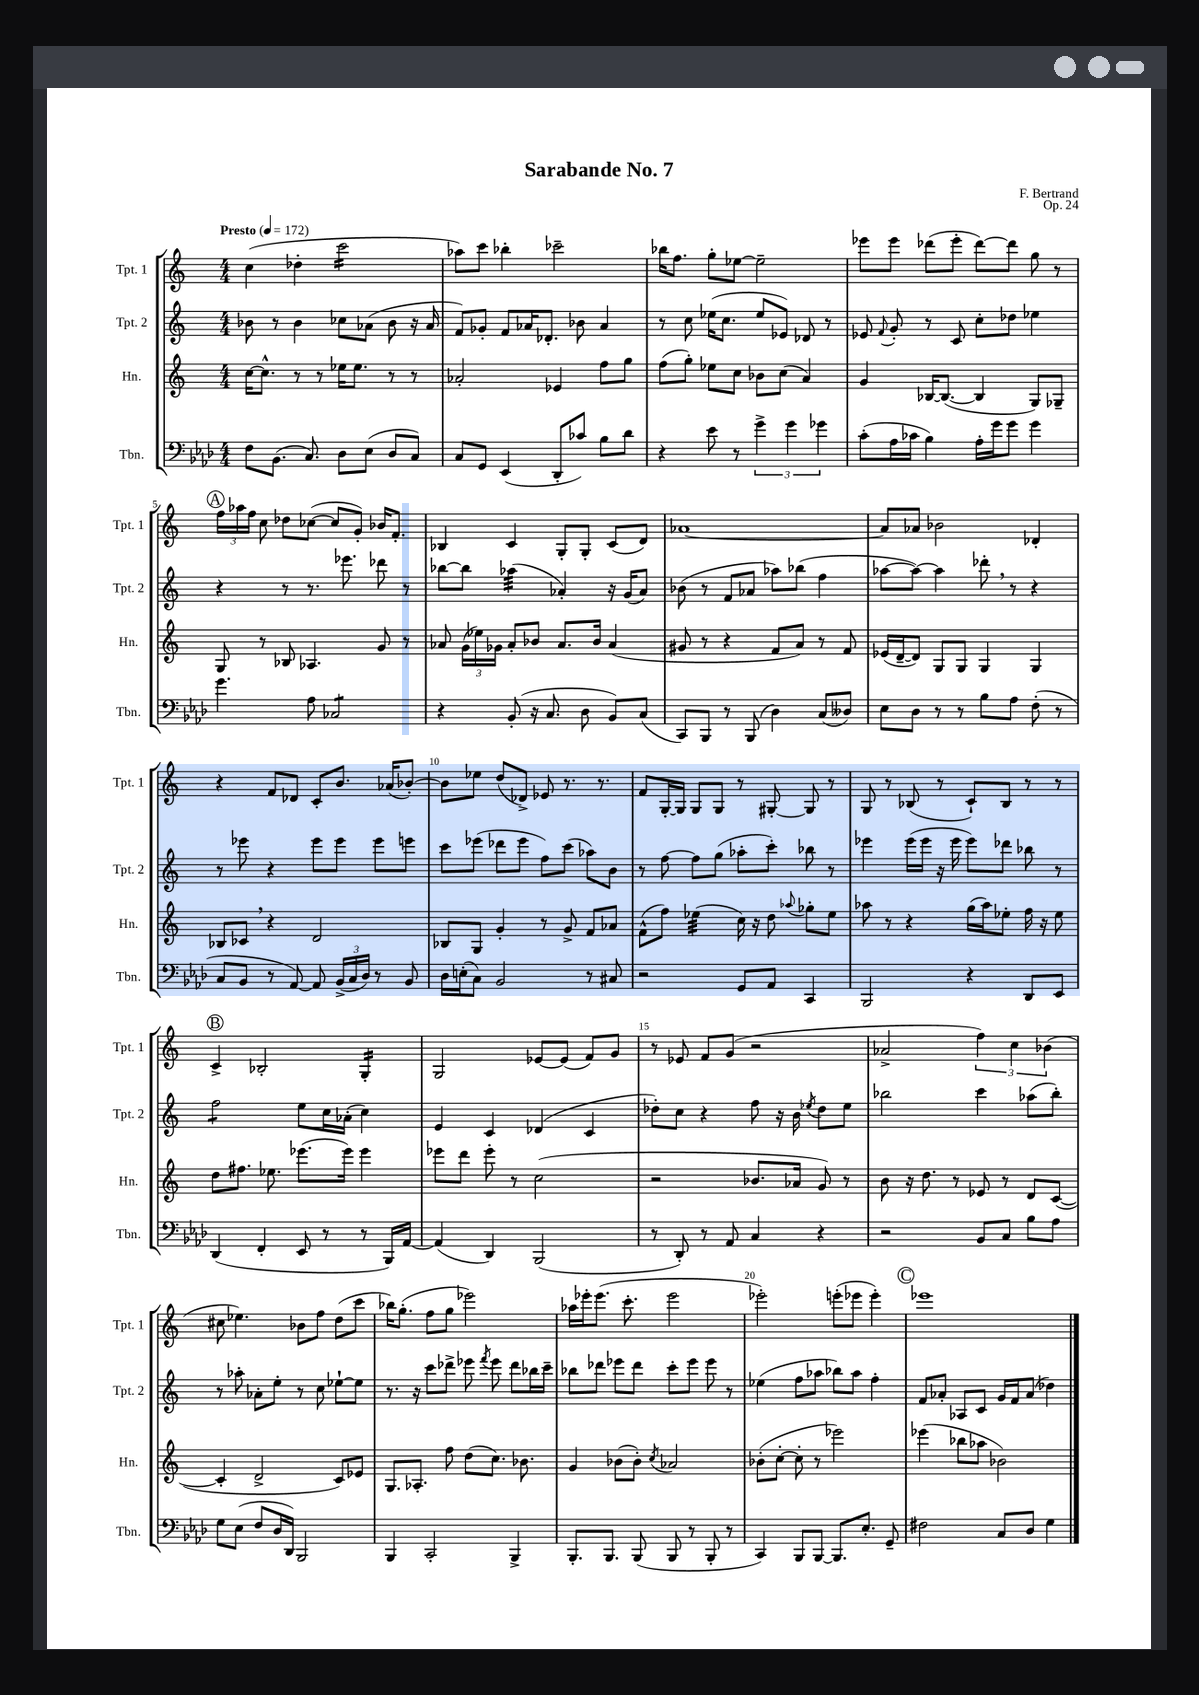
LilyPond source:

\header { title = "Sarabande No. 7" composer = "F. Bertrand" opus = "Op. 24" }
<<
\new StaffGroup <<
\new Staff = "s0" \with { instrumentName = "Tpt. 1" shortInstrumentName = "Tpt. 1" } {
    \clef treble \key c \major \numericTimeSignature \time 4/4 \tempo "Presto" 4 = 172
    \autoBeamOff c''4( des''4-. c'''2:16 |
    aes''8[) c'''8] bes''4-. ces'''2-- |
    bes''16[ f''8.] g''8[-. ees''8]~ ees''2-- |
    ees'''8[ ees'''8] des'''8[( ees'''8]-. des'''8[~) des'''8] g''8 r8 |
    \mark \markup { \circle "A" } \tuplet 3/2 { f''16[ aes''16 f''16] } c''8 des''8[ ces''8]~( ces''8[ g'8]-.) bes'16[ f'8.]-. |
    bes4 c'4 g8[-. g8]-. c'8[( d'8]) |
    aes'1~ |
    aes'8[ aes'8] bes'2 des'4-. |
    r4 f'8[ des'8] c'8[-. b'8.] aes'16[( bes'8]~-.) |
    bes'8[ ees''8] d''8[( des'8]->) ees'8 r8. r8. |
    f'8[ g16~-. g16] g8[ g8] r8 gis8~-. gis8 r8 |
    g8 r8 bes8( r8 c'8[-!) bes8] r8 r8 |
    \mark \markup { \circle "B" } c'4-> bes2-. g4:16-. |
    g2 ees'8[~ ees'8]( f'8[) g'8] |
    r8 ees'8 f'8[ g'8]( r2 |
    aes'2-> \tuplet 3/2 { f''4) c''4 bes'4( } |
    cis''8 ees''4.) bes'8[ f''8] d''8[( c'''8] |
    bes''16[) g''8.]-.( f''8[ g''8] ees'''2) |
    aes''16[ ees'''16-. ees'''8.]( c'''8.-. ees'''2 |
    ees'''2-.) e'''8[-.( ees'''8] ees'''4-.) |
    \mark \markup { \circle "C" } ees'''1 \bar "|." |
}
\new Staff = "s1" \with { instrumentName = "Tpt. 2" shortInstrumentName = "Tpt. 2" } {
    \clef treble \key c \major \numericTimeSignature \time 4/4
    \autoBeamOff bes'8 r8 bes'4 ces''8[ aes'8]( bes'8 r16 aes'16 |
    f'8[) ges'8]-. f'8[ aes'16 des'8.]-. bes'8 aes'4 |
    r8 c''8 ees''16[( c''8.] ees''8[ ees'8]) des'8 r8 |
    ees'8 \appoggiatura { f'8 } g'8-. r8 c'8 c''8[-. des''8] ees''4 |
    \mark \markup { \circle "A" } r4 r8 r8. ees'''8. des'''8 r8 |
    bes''8[~ bes''8] aes''4:32( aes'4-.) r16 g'16[( aes'8]) |
    bes'8( r8 f'8[ aes'8] aes''8[) bes''8]( f''4 |
    aes''8[~ aes''8]~) aes''4 des'''8-. \breathe r8 r4 |
    r8 ees'''8 r4 ees'''8[ ees'''8] ees'''8[ e'''8] |
    c'''8[ ees'''8]( des'''8[ ees'''8] f''8[) c'''8]( aes''8[) b'8] |
    r8 f''8~ f''8[ g''8]( aes''8[-. c'''8]-.) bes''8 r8 |
    ees'''4 ees'''16[( ees'''16] r16 ees'''16 ees'''8[) des'''8] bes''8 r8 |
    \mark \markup { \circle "B" } f''2:8 e''8[ c''16 aes'16]-.( c''4) |
    e'4 c'4 des'4( c'4 |
    des''8[-.) c''8] r4 f''8 r16 b'16 \acciaccatura { ees''8 } des''8[ ees''8] |
    bes''2 c'''4 aes''8[( bes''8]-.) |
    r8 aes''8-. aes'8[-. e''8]-. r8 c''8 ees''8[~-! ees''8] |
    r8. r16 c'''8[ des'''8]-> ees'''8 \acciaccatura { f'''8 } ees'''8 des'''8[ bes''16 c'''16]-- |
    bes''8[ des'''8] ees'''8[ des'''8] c'''8[-. ees'''8] ees'''8 r8 |
    ees''4( f''8[ aes''8] bes''8[) aes''8] f''4-. |
    \mark \markup { \circle "C" } f'8[ aes'8]-. aes8[ c'8] g'16[ f'16 aes'8]( des''4) \bar "|." |
}
\new Staff = "s2" \with { instrumentName = "Hn." shortInstrumentName = "Hn." } {
    \clef treble \key c \major \numericTimeSignature \time 4/4
    \autoBeamOff c''16[~ c''8.]-^ r8 r8 ees''16[ ees''8.] r8 r8 |
    aes'2-. ees'4 f''8[ g''8] |
    f''8[( g''8]-.) ees''8[ c''8] bes'8[ c''8]( a'4) |
    g'4 bes16[~ bes8.]~( bes4 g8[) ges8]-- |
    \mark \markup { \circle "A" } g8 r8 bes8 aes4. g'8 r8 |
    aes'8 \tuplet 3/2 { g'16[( ees''16) ges'16] } aes'8[-. bes'8] aes'8.[ bes'16] aes'4( |
    gis'8 r8 r4 f'8[ a'8]) r8 f'8 |
    ees'16[( d'16~-- d'8]) g8[ g8] g4 g4 |
    bes8[ ces'8] \breathe r4 d'2 |
    bes8[ g8] g'4-. r8 g'8-> f'8[ aes'8] |
    f'8[-^( f''8]) ees''4:32( c''16) r16 d''8 \appoggiatura { aes''8 } ges''8[-. ees''8] |
    aes''8 r8 r4 g''16[( aes''16) ees''8]-. f''16 r16 ees''8 |
    \mark \markup { \circle "B" } d''8[ fis''8.] ees''8. ees'''8.[( ees'''16]) ees'''4 |
    ees'''8[ d'''8] ees'''8-. r8 c''2( |
    r2 bes'8.[ aes'16] g'8) r8 |
    b'8 r16 d''8. r8 ees'8 r8 d'8[ c'8]~( |
    c'4-. d'2-> c'8[) ees'8] |
    g8.[ aes8.]-. f''8 d''8[( c''8.]) bes'8. |
    g'4 bes'8[( bes'8]-.) \acciaccatura { c''8 } aes'2 |
    bes'8[-.( c''8]~-. c''8-. r8 ees'''2) |
    \mark \markup { \circle "C" } ees'''4( bes''8[ aes''8] bes'2) \bar "|." |
}
\new Staff = "s3" \with { instrumentName = "Tbn." shortInstrumentName = "Tbn." } {
    \clef bass \key aes \major \numericTimeSignature \time 4/4
    \autoBeamOff f8[ bes,8.]( c8.) des8[ ees8]( des8[ c8]) |
    c8[ g,8] ees,4( des,8[-. ces'8]) bes8[ des'8] |
    r4 ees'8 r8 \tuplet 3/2 { g'4-> g'4 ges'4 } |
    c'8[-.( aes16 ces'16] bes4) aes16[-. g'16 g'8] g'4 |
    \mark \markup { \circle "A" } g'4. aes8 ces2:8 |
    r4 bes,8-.( r16 c8. des8 bes,8[) c8]( |
    c,8[) bes,,8] r8 bes,,8( des4) c8[( deses8]) |
    ees8[ des8] r8 r8 bes8[ aes8] f8-.( r8 |
    c8[ bes,8] r8 aes,8~) aes,8 \tuplet 3/2 { bes,16[->( c16 des16]) } r8 bes,8 |
    des16[ e16-.( c8]) bes,2 r8 cis8 |
    r2 g,8[ aes,8] c,4 |
    bes,,2 r4 des,8[ ees,8] |
    \mark \markup { \circle "B" } des,4( f,4-. ees,8 r8 r8 bes,,16[) aes,16]~ |
    aes,4( des,4) bes,,2( |
    r8 des,8-.) r8 aes,8 c4 r4 |
    r2 bes,8[ c8] bes8[ aes8] |
    g8[ ees8]( f8[ des16 des,16]) bes,,2 |
    bes,,4 c,2-. bes,,4-> |
    bes,,8.[-. bes,,8.] bes,,8( bes,,8 r8 bes,,8-. r8 |
    c,4) bes,,8[ bes,,8]~ bes,,8.[ ees8.]-. g,8-- |
    \mark \markup { \circle "C" } fis2 c8[ des8] g4 \bar "|." |
}
>>
>>
\layout { \context { \Score \override BarNumber.break-visibility = ##(#f #t #t) barNumberVisibility = #(every-nth-bar-number-visible 5) } }
